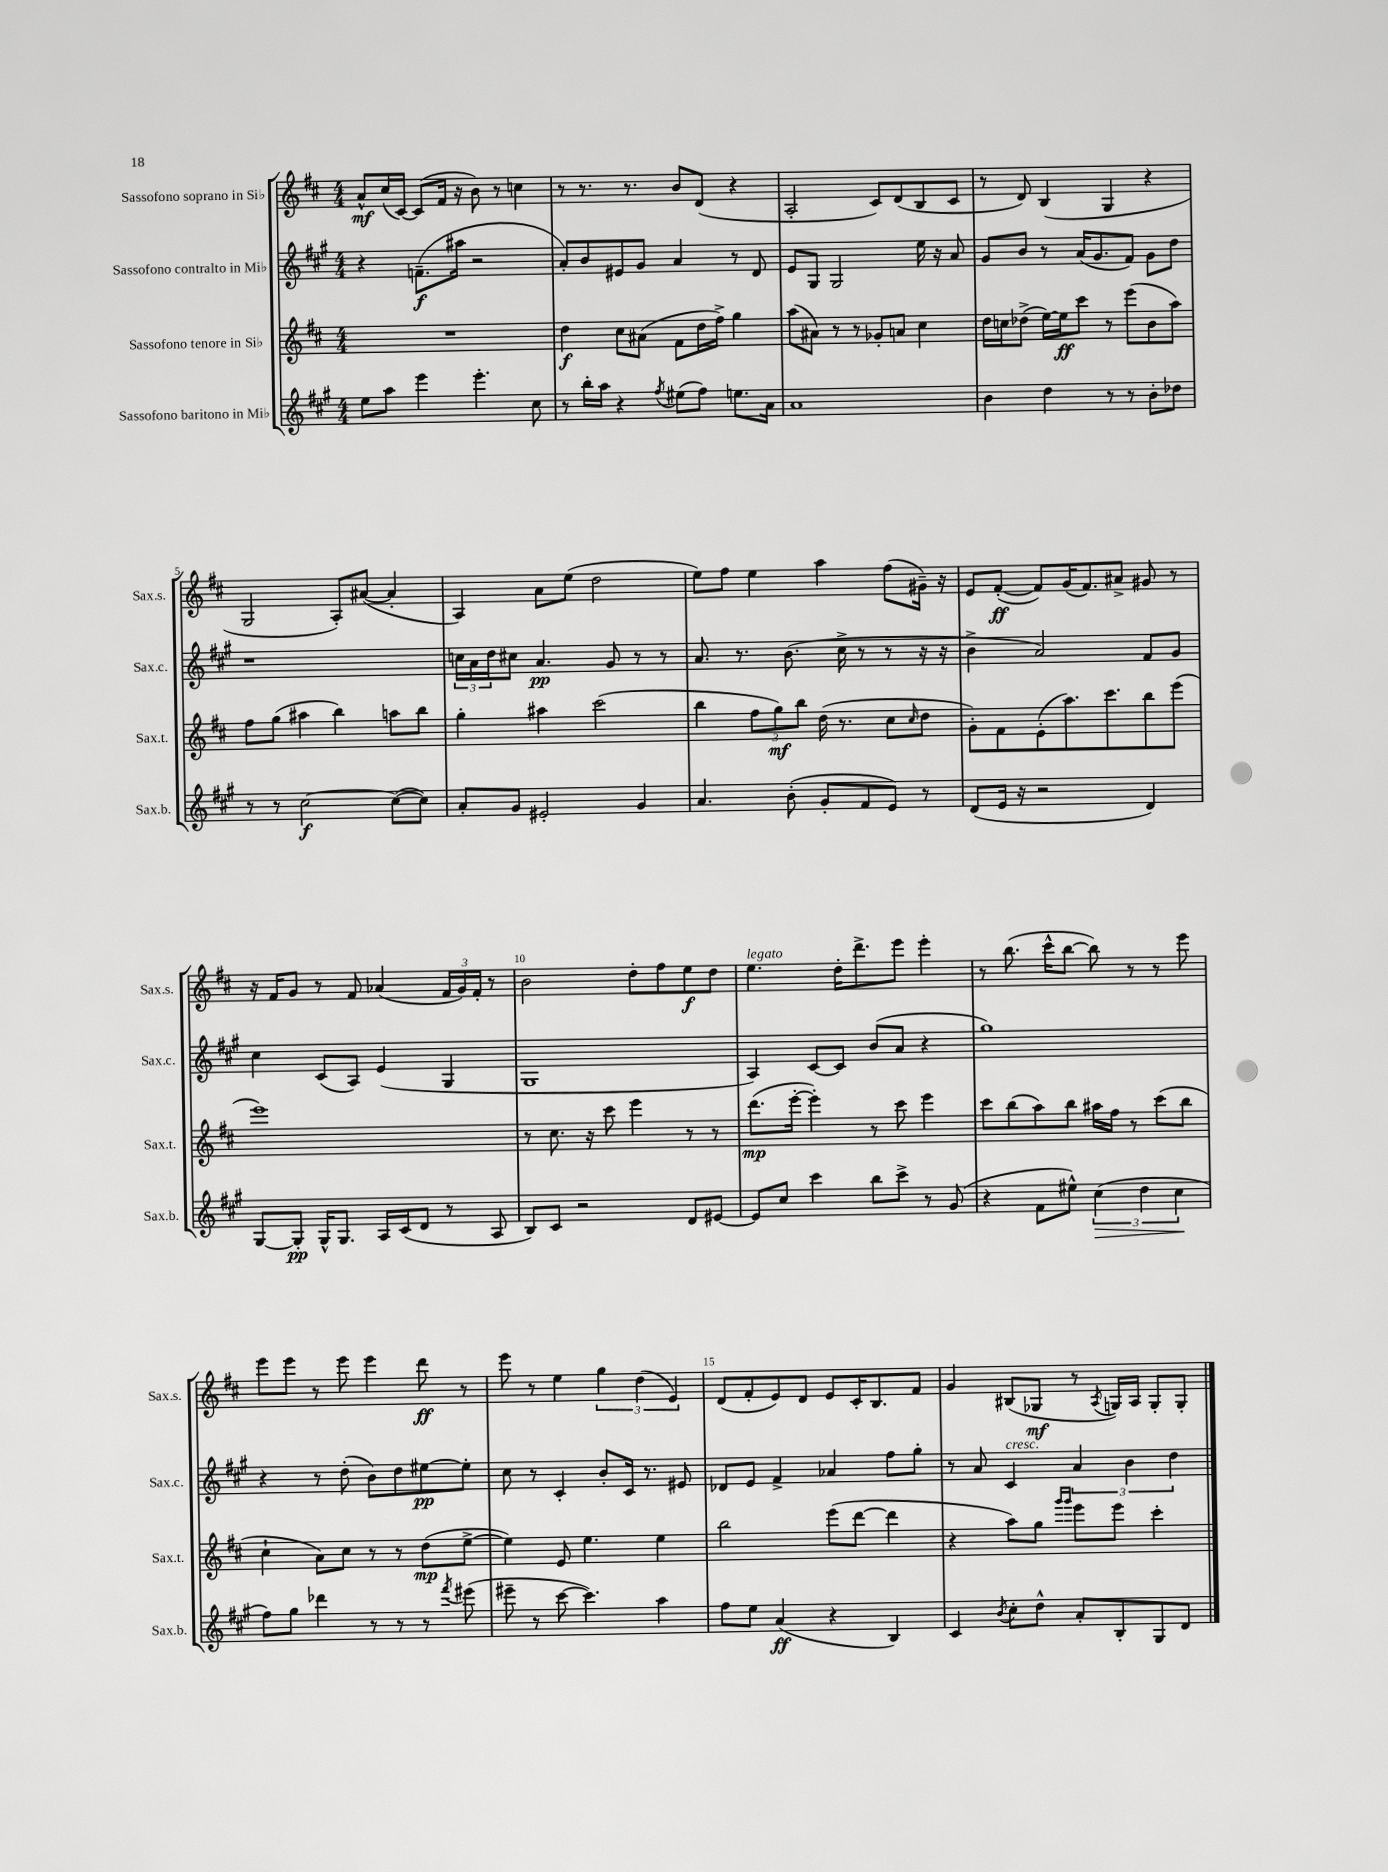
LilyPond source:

<<
\new StaffGroup <<
\new Staff = "s0" \with { instrumentName = "Sassofono soprano in Sib" shortInstrumentName = "Sax.s." } {
    \clef treble \key d \major \numericTimeSignature \time 4/4
    a'8-^\mf cis''16( cis'16~) cis'8( fis'16 r16 b'8) r8 c''4 |
    r8 r8. r8. b'8 d'8( r4 |
    a2-. cis'8) d'8( b8 cis'8 |
    r8 d'8) b4( g4 r4 |
    g2 a8-.) ais'8~( ais'4-. |
    a4) a'8 e''8( d''2 |
    e''8) fis''8 e''4 a''4 fis''8( gis'16--) r16 |
    e'8 fis'8~-.\ff( fis'8) g'16( fis'8.) ais'8-> gis'8 r8 |
    r16 fis'16 g'8 r8 fis'8 aes'4( \tuplet 3/2 { fis'16 g'16) fis'16-. } r8 |
    b'2 d''8-. fis''8 e''8\f d''8 |
    e''4.^\markup { \italic "legato" } d''16-. d'''8.-> e'''8 e'''4-. |
    r8 b''8.( cis'''16-^ b''8~ b''8) r8 r8 e'''8 |
    e'''8 e'''8 r8 e'''8 e'''4 d'''8\ff r8 |
    e'''8 r8 e''4 \tuplet 3/2 { g''4 d''4( e'4) } |
    d'8( fis'8-. e'8) d'8 e'8 cis'16-. b8. fis'8 |
    g'4 bis8( ges8\mf r8 \acciaccatura { a8 } g16) a16 g8-. g8-. \bar "|." |
}
\new Staff = "s1" \with { instrumentName = "Sassofono contralto in Mib" shortInstrumentName = "Sax.c." } {
    \clef treble \key a \major \numericTimeSignature \time 4/4
    r4 f'8.--\f( ais''16 r2 |
    a'8-.) b'8 eis'8 gis'8 a'4 r8 d'8 |
    e'8 gis8 gis2 e''16 r16 a'8 |
    gis'8 b'8 r8 a'16( gis'8. fis'8) gis'8 d''8 |
    r1 |
    \tuplet 3/2 { c''16 a'16 d''16 } cis''8 a'4.\pp gis'8 r8 r8 |
    a'8. r8. b'8.( cis''16-> r8 r8 r16 r16 |
    b'4-> a'2) fis'8 gis'8 |
    cis''4 cis'8( a8) e'4( gis4 |
    gis1 |
    a4) cis'8~ cis'8 b'8( a'8 r4 |
    gis''1) |
    r4 r8 d''8-.( b'8) d''8 eis''8~\pp eis''8-. |
    cis''8 r8 cis'4-. b'8-. cis'16 r8. eis'8 |
    des'8 e'8 fis'4-> aes'4 fis''8 gis''8-. |
    r8 a'8 cis'4^\markup { \italic "cresc." } \tuplet 3/2 { a'4 b'4 d''4 } \bar "|." |
}
\new Staff = "s2" \with { instrumentName = "Sassofono tenore in Sib" shortInstrumentName = "Sax.t." } {
    \clef treble \key d \major \numericTimeSignature \time 4/4
    R1 |
    d''4\f cis''8 ais'8( fis'8 d''16 fis''16->) g''4 |
    a''8( ais'8) r8 r8 ges'8-. a'8 cis''4 |
    d''16 c''16 des''8->( e''16~) e''16\ff cis'''8 r8 e'''8( b'8 a''8) |
    fis''8 g''8( ais''4 b''4) a''8 b''8 |
    g''4-. ais''4 cis'''2( |
    b''4 \tuplet 3/2 { fis''8 g''8\mf) b''8 } d''16( r8. cis''8 \grace { cis''16 } d''8 |
    g'8-.) fis'8 e'8-.( a''8.) cis'''8. b''8 e'''8( |
    e'''1) |
    r8 cis''8. r16 cis'''8 e'''4 r8 r8 |
    d'''8.\mp( e'''16~-. e'''4-.) r8 cis'''8 e'''4 |
    cis'''8 b''8( a''8) b''8 ais''16 fis''16 r8 cis'''8( b''8 |
    cis''4-! a'8) cis''8 r8 r8 d''8\mp( e''8~-> |
    e''4) e'8 e''4. e''4 |
    b''2 e'''8( d'''8~ d'''4 |
    r4 a''8) g''8 \grace { g'''16 g'''16 } e'''8 e'''8 cis'''4-. \bar "|." |
}
\new Staff = "s3" \with { instrumentName = "Sassofono baritono in Mib" shortInstrumentName = "Sax.b." } {
    \clef treble \key a \major \numericTimeSignature \time 4/4
    e''8 a''8 e'''4 e'''4.-. cis''8 |
    r8 b''16-. a''16 r4 \acciaccatura { fis''8 } eis''8( fis''8) e''8. a'16 |
    a'1 |
    b'4 d''4 r8 r8 b'8-. des''8 |
    r8 r8 cis''2~\f cis''8~( cis''8) |
    a'8-. gis'8 eis'2-. gis'4 |
    a'4. b'8-.( gis'8-. fis'8 e'8) r8 |
    d'8( e'16 r16 r2 d'4) |
    gis8~ gis8-.\pp gis16-^ gis8. a16 cis'16( d'8 r8 a8 |
    b8) cis'8 r2 d'8 eis'8~ |
    eis'8 cis''8 cis'''4 b''8 cis'''8-> r8 gis'8( |
    r4 fis'8 eis''8-^) \tuplet 3/2 { cis''4\>( d''4 cis''4\! } |
    fis''8) gis''8 des'''4 r8 r8 r8 \acciaccatura { fis'''8 } eis'''8( |
    eis'''8-- r8 cis'''8~ cis'''4.) a''4 |
    fis''8 e''8 a'4\ff( r4 b4) |
    cis'4 \acciaccatura { b'8 } cis''8-. d''8-^ a'8-. b8-. gis8 d'8 \bar "|." |
}
>>
>>
\layout { \context { \Score \override BarNumber.break-visibility = ##(#f #t #t) barNumberVisibility = #(every-nth-bar-number-visible 5) } }
